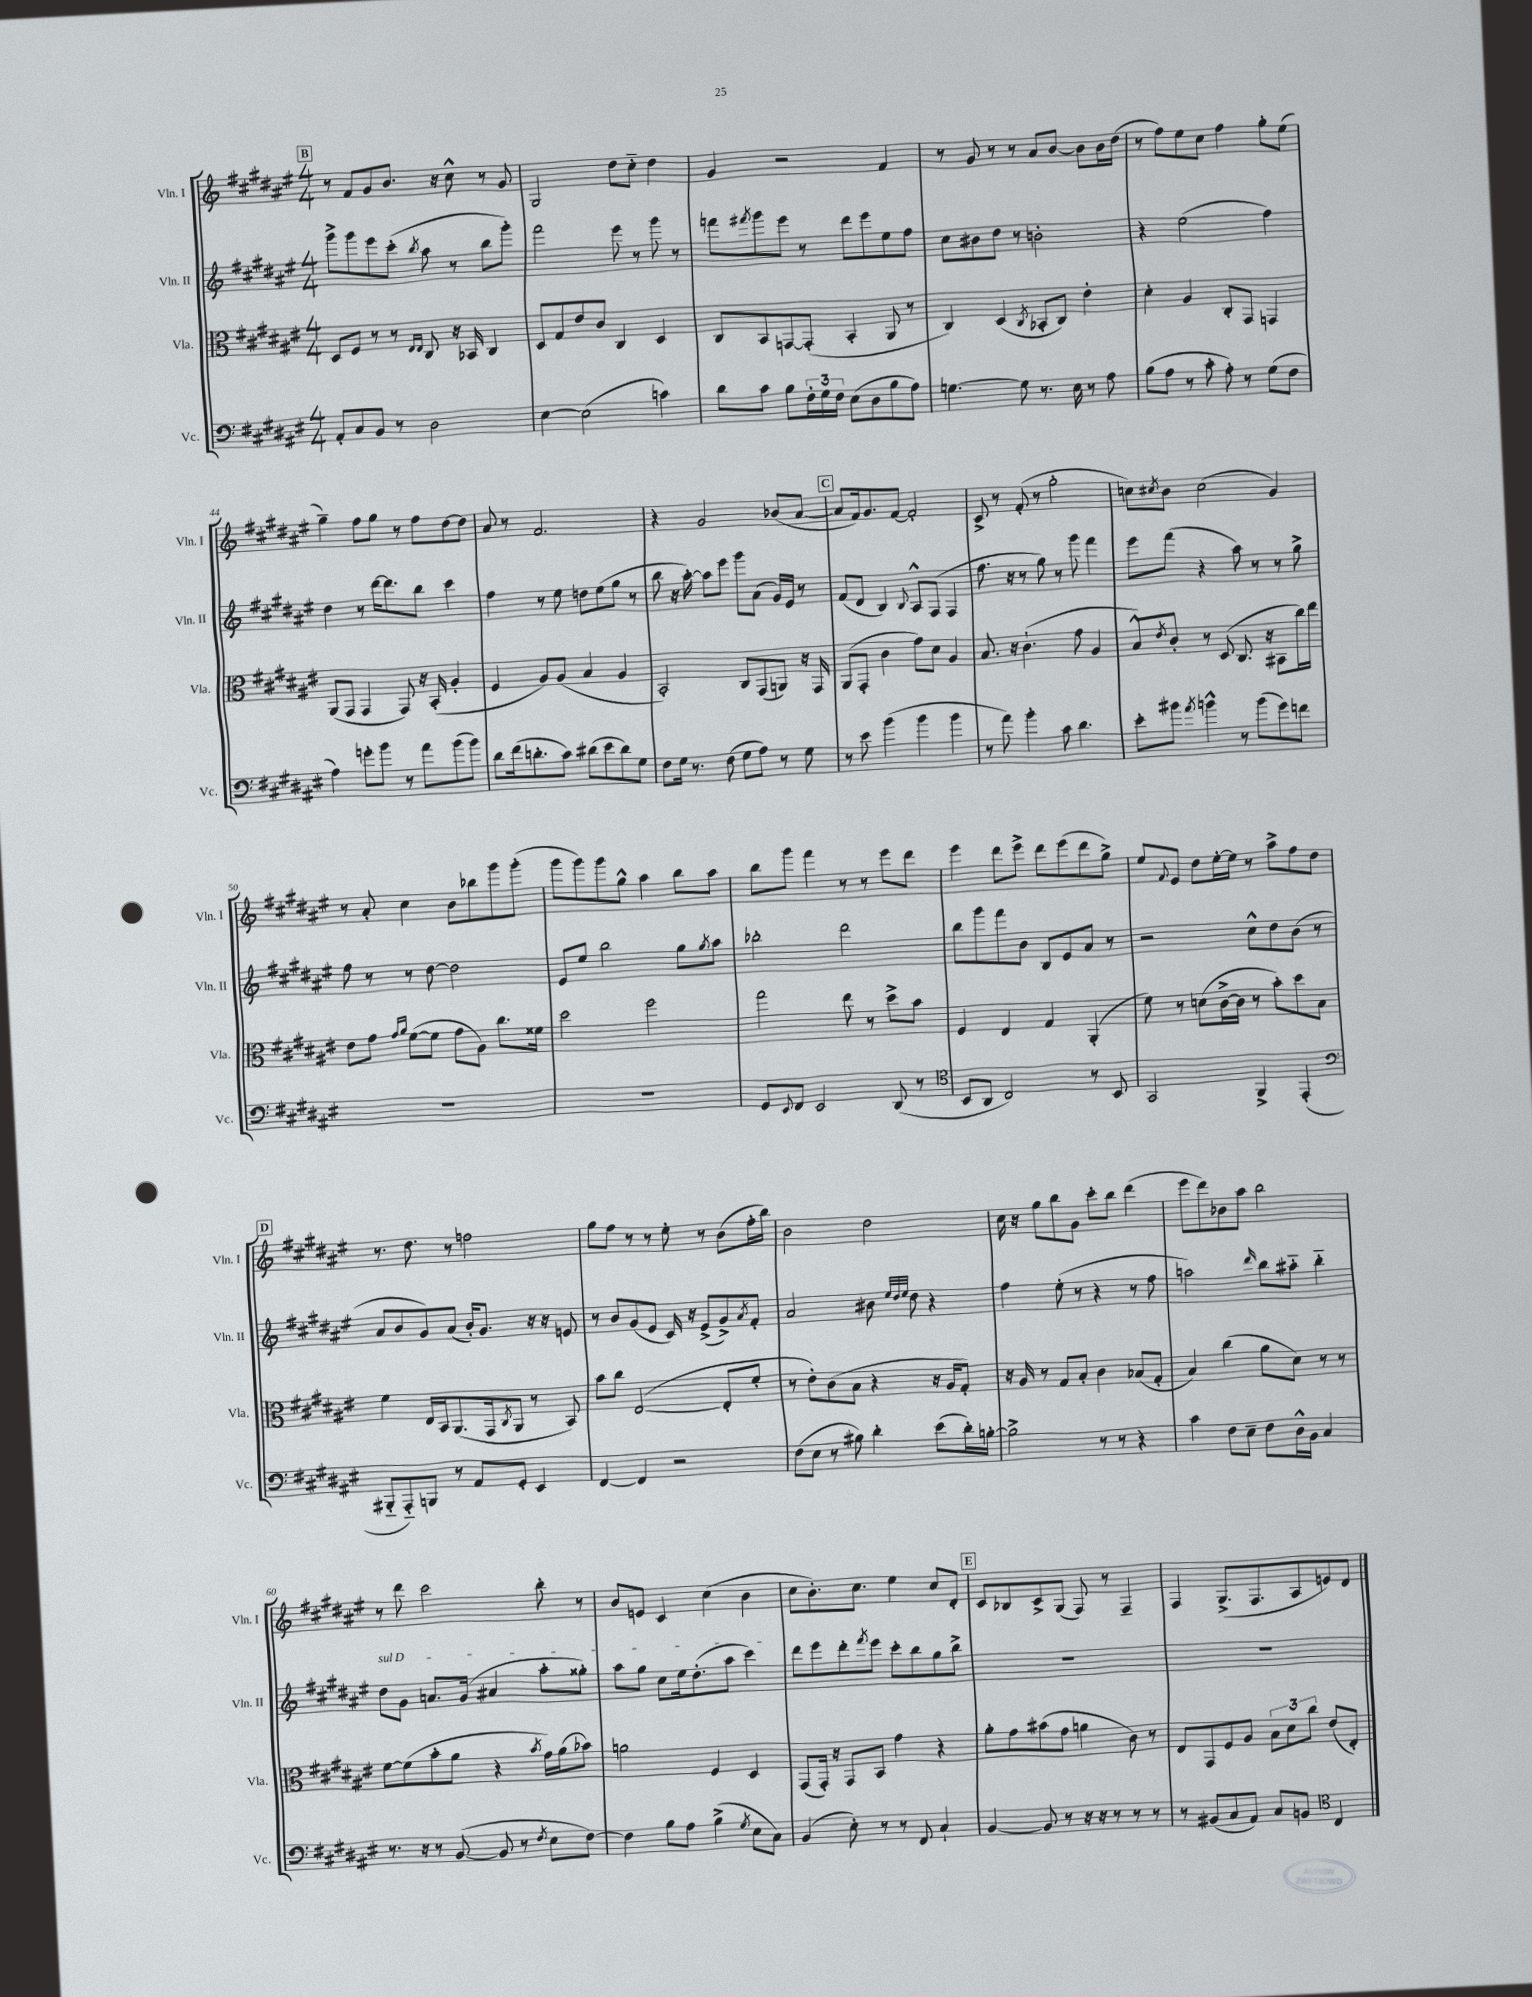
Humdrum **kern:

**kern	**kern	**kern	**kern
*staff4	*staff3	*staff2	*staff1
*clefF4	*clefC3	*clefG2	*clefG2
*k[f#c#g#d#a#e#]	*k[f#c#g#d#a#e#]	*k[f#c#g#d#a#e#]	*k[f#c#g#d#a#e#]
*M4/4	*M4/4	*M4/4	*M4/4
8AA#'/L	8D#/L	8ggg#^\L	8r
8C#/	8F#/J	8ggg#\	8f#/L
8BB/J	8r	8eee#\	8g#/
8r	8r	(8ccc#'\J	8.b/J
.	16qqE#/LL	.	.
.	16qqE#/JJ	8qbb/	.
2D#\	8C#/	8aa#\	.
.	.	.	16r
.	16r	8r	8cc#^^\
.	16BB-/	.	.
.	4C#/	8bb\L	8r
.	.	8ggg#'\J)	8g#/
=	=	=	=
[4E#\	8D#/L	2fff#\	2G#/
.	8G#/	.	.
(2E#\]	8e#/	.	.
.	8c#/J	.	.
.	4C#/	8eee#\	8dd#\L
.	.	8r	8cc#'~\J
4c\)	4D#/	8ggg#\	4dd#\
.	.	8r	.
=	=	=	=
8d#\L	8C#/L	8fff\L	4g#/
.	.	8qfff#/	.
8c#\J	8BB/	8ggg#\	.
8B\L	[8GG/	8eee#\J	2r
24F#'\L	(8GG'/]J	8r	.
24G#\	.	.	.
24F#\JJ	.	.	.
(8E#\L	4BB'/	8ddd#\L	.
8D#\	.	8eee#\	.
8B\	8AA#/	8ee#\	4f#/
8A#\J)	8r	8ff#\J	.
=	=	=	=
[4.G\	4C#/)	8cc#\L	8r
.	.	8b#\	8g#/
.	(4D#/	8dd#\J	8r
8G\]	.	8r	8r
.	8qC#/	.	.
8.r	8BB-'/L	2b'\	8a#/L
.	8C#/J)	.	[8b/J
16E#\	.	.	.
8r	4e#'\	.	8b\]L
8A#\	.	.	16b\L
.	.	.	(16dd#\JJ
=	=	=	=
(8B\L	4d#'\	4r	8r
8A#\J	.	.	8ff#\L)
8r	4A#/	(2ee#\	8ee#\
8c#'\	.	.	8cc#\J
8A#'\)	8C#'/L	.	4ff#\
8r	8GG#/J	.	.
(8G#\L	4GG/	4ff#\)	8gg#'\L
8F#\J	.	.	(8ee#\J
=	=	=	=
4A#\)	(8AA#/L	4dd#\	4gg#~\)
.	8GG#/J	.	.
8g'\L	4GG#/	8r	8ff#\L
8b\J	.	[16ddd#\LK	8gg#\J
.	.	8.ddd#\]	.
8r	8GG#/)	.	8r
8a#\L	16r	8bb\J	8ff#\L
.	(16BB'/	.	.
(8b\	4A#'/	4ccc#\	[8dd#\
8b\J)	.	.	8dd#\]J
=	=	=	=
8d#\L	4F#/	4ff#\	8a#/
(16f#\k	.	.	8r
8.d'\	.	.	.
.	8A#/L)	8r	2.f#/
8c#\J)	(8A#/J	8ee#\	.
(8d#\L	4B/	8dd\L	.
8e#\	.	(8ee#\	.
8d#\)	4A#/	8gg#\J	.
8G#\J	.	8r	.
=	=	=	=
8F#\L	2BB'/)	8bb\	4r
16G#\Jk	.	16r	.
8.r	.	[16aa#'\)	.
.	.	8aa#\]L	2g#/
(8F#\	.	8eee#\J	.
8G#\L	8C#/L	8ggg#\L	.
8A#\J)	(8GG#/	(8a#\J	.
8r	8AA/J)	16g#/LL)	(8b-/L
.	.	16e#/JJ	.
8G#\	16r	8r	[8a#/J
.	16GG#/	.	.
=	=	=	=
8r	(8AA#/L	(8f#/L	8a#/]L
8e#\	8GG#'/J	8d#/J	16f#/k)
.	.	.	8.g#/
(4b\	4c#\	4B/)	.
.	.	.	[8f#/J
.	.	8qqB/	.
4b\	8g#\L)	8A#^^/L	2f#'/]
.	8d#\J	(8F#/J	.
4b\	4A#/	4F#/	.
=	=	=	=
8r	8.B/	8.ff#\	8c#^/
8a#\)	.	.	8r
.	16r	16r	.
4b'\	(4.c#`\	8r	(8f#'/
.	.	8gg#\)	8r
8c#\	.	8r	2gg#'\
4.d#\	8g#\	8ggg#\	.
.	4A#/	4fff#\	.
=	=	=	=
8e#'\L	8B^^/L)	8eee#\L	8cc\L)
.	8qe#/	.	8qcc#/
8b#\J	8c#'/J	(8fff#\J	8b\J
8qa#/	.	.	.
4b^^\	8r	4r	(2cc#\
.	(8D#/	.	.
8r	8.C#/	8aa#\)	.
(8b\L	.	8r	.
.	16r	.	.
8g#\)	8BB#\L	8r	4g#/)
8f\J	16cc#\L)	8gg#^\	.
.	16ee#\JJ	.	.
=	=	=	=
1r	8e#\L	8ff#\	8r
.	8g#\J	8r	8a#'/
.	16qqg#/LL	.	.
.	16qqa#/JJ	.	.
.	([8f#\L	8r	4cc#\
.	8f#\]J	[8dd#\	.
.	8g#\L	2dd#\]	8b\L
.	8A#\J)	.	8bb-\
.	8.cc#\L	.	8ggg#\
.	.	.	(8ggg#'\J
.	16f##\Jk	.	.
=	=	=	=
1r	2dd#\	8e#/L	8ggg#\L
.	.	8ee#/J	8ggg#\)
.	.	2bb\	8ggg#\
.	.	.	8gg#^^\J
.	2ff#\	.	4aa#\
.	.	8gg#\L	8bb\L
.	.	8qgg#/	.
.	.	8aa#\J	8aa#\J
=	=	=	=
8GG#/L	2gg#\	2bb-'\	8bb\L
8qqEE#/	.	.	.
8FF#/J	.	.	8ggg#\J
2EE#/	.	.	4fff#\
.	8ee#\	2ddd#\	8r
.	8r	.	8r
(8DD#/	8dd#^\L	.	8eee#\L
8r	8b\J	.	8ddd#\J
=	=	=	=
*clefC4	*	*	*
8BB/L	4F#/	8bb\L	4eee#\
8AA#/J	.	8ggg#\	.
2C#/)	4E#/	8fff#\	8ddd#\L
.	.	8b\J	8eee#^\J
.	4G#/	8B/L	8ddd#\L
.	.	8e#/	(8eee#\
8r	(4AA#'/	8a#/J	8ddd#\
8BB/	.	8r	8gg#^\J)
=	=	=	=
2GG#/	8f#\)	2r	8ee#/L
.	.	.	8qqf#/
.	8r	.	8e#/J
.	(8d\L	.	8dd#\L
.	[16c#^\L	.	[16ee#'\L
.	16c#\]JJ	.	16ee#\]JJ
4FF#^/	8r	8cc#^^\L	8r
.	8b'\L)	8dd#\	8aa#^\L
(4EE#'/	8dd#\	(8b\J	8ff#\
.	8B\J	8r	8dd#\J
=	=	=	=
*clefF4	*	*	*
8BBB#'~/L	4f#\	8a#/L	8.r
8AAA#'~/)	.	8b/	.
.	.	.	8.dd#\
8BBB/J	16E#/LL	8g#/)	.
.	16BB/J	.	.
8r	(8.AA#/	(8a#/J	8r
8AA#/L	.	16b'/LK)	2ff\
.	16GG#/k	8.g#/J	.
.	8qC#/	.	.
8GG#'/J	8AA#/J	.	.
4EE#/	8r	16r	.
.	.	16r	.
.	8BB/)	8e/	.
=	=	=	=
[4FF#/	8b\L	8r	8gg#\L
.	8cc#\J	8b/L	8ff#\J
4FF#/]	([2E#/	(8g#/	8r
.	.	8e#/J	8r
2r	.	16c#/)	8ee#'\
.	.	16r	.
.	.	(8e#^/L	8r
.	8E#'/]L	8g#^/)	(8b\L
.	.	8qa#/	.
.	8f#'/J	8f#'/J	16ff#'\L
.	.	.	16bb\JJ)
=	=	=	=
(8F#\L	8r	2a#/	2b\
8E#\J	8e#'\L)	.	.
8r	(8c#\	.	.
8B#\)	8B\J	.	.
4d#'\	4r	8b#\	2dd#\
.	.	32qqee#/LLL	.
.	.	32qqdd#/	.
.	.	32qqee#/JJJ	.
.	.	8dd#\	.
(8e#\L	16r	4r	.
.	16A#/LK	.	.
16d#'\L)	8G#'/J)	.	.
[16B'\JJ	.	.	.
=	=	=	=
2B^\]	16r	4ff#\	16cc#\
.	16A#/	.	16r
.	8r	.	8gg#\L
.	8G#/L	(8ee#'\	8bb\
.	8B'/J	8r	8g#\J
8r	4c#\	4r	8ccc#'\L
8r	.	.	8bb\J
4r	(8B-/L	8r	(4ddd#\
.	8G#'/J	8ff#\	.
=	=	=	=
4c#\	4B/)	2aa\)	8eee#\L
.	.	.	8ddd#\)
8F#\L	(4cc#\	.	8b-\
8E#~\J	.	.	8aa#\J
.	.	16qqddd#/	.
8F#\L	8a#\L	8bb\L	2bb\
16D#^^\L	8d#\J)	8aa#'~\J	.
16BB\JJ	.	.	.
4C#/	8r	4bb'~\	.
.	8r	.	.
=	=	=	=
8.r	[8f#\L	8dd#\L	8r
.	(8f#\]	8g#\J	8ddd#\
16r	.	.	.
8r	8b'\	8.a/L	2ccc#\
([8BB/	8a#\J	.	.
.	.	(16g#/Jk	.
8BB/]	4r	4a#/	.
8r	.	.	.
8qF#/	8qb/	.	.
8E#\L	16g#\LL)	8aa#'\L	8bb'\
.	(16a#\J	.	.
[8F#\J)	8b-\J)	8gg##'\J)	8r
=	=	=	=
4F#\]	2a\	8aa#\L	8b/L
.	.	8gg#\J	8e/J
8B\L	.	8cc#\L	4c#/
8A#\J	.	16ee#\k	.
.	.	(8.dd#'\	.
(4B^\	4F#/	.	(4cc#\
.	.	8aa#\J	.
8qG#/	.	.	.
8E#\L	4D#/	4ccc#\)	4b\
8C#\J)	.	.	.
=	=	=	=
(4BB/	(8GG#/L	8ddd#\L	8cc#\L
.	16GG#'/Jk)	8eee#\	8.b'\)
.	16r	.	.
8E#'\)	8GG#/L	8ddd#'\	.
.	.	.	8.cc#\J
.	.	8qfff#/	.
8r	8BB/J	8eee#\J	.
8r	4g#\	8ccc#'\L	4ee#\
8FF#/	.	8bb\	.
4C#`/	4r	8gg#\	8cc#/L
.	.	8bb^\J	8d#'/J
=	=	=	=
[4BB/	8a#'\L	1r	8c#/L
.	8g#\	.	8B-/
8BB/]	(8b#\	.	8c#^/
8r	8g#\J	.	(8G#/J
16r	4a\	.	8F#/)
16r	.	.	.
8r	.	.	8r
8r	8c#\)	.	4F#~/
8r	8r	.	.
=	=	=	=
8r	8E#/L	1r	4F#/
(8BB#/L	8GG#/	.	.
8C#/	8F#/	.	(8.G#^/L
8AA#/J)	8A#/J	.	.
.	.	.	8.F#/
8C#/L	12B\L	.	.
.	12d#\	.	.
8BB/J	.	.	8A#/
.	12cc#\J	.	.
*clefC4	*	*	*
4C#/	(8e#/L	.	8e/)
.	8E#'/J)	.	8d#/J
==	==	==	==
*-	*-	*-	*-
